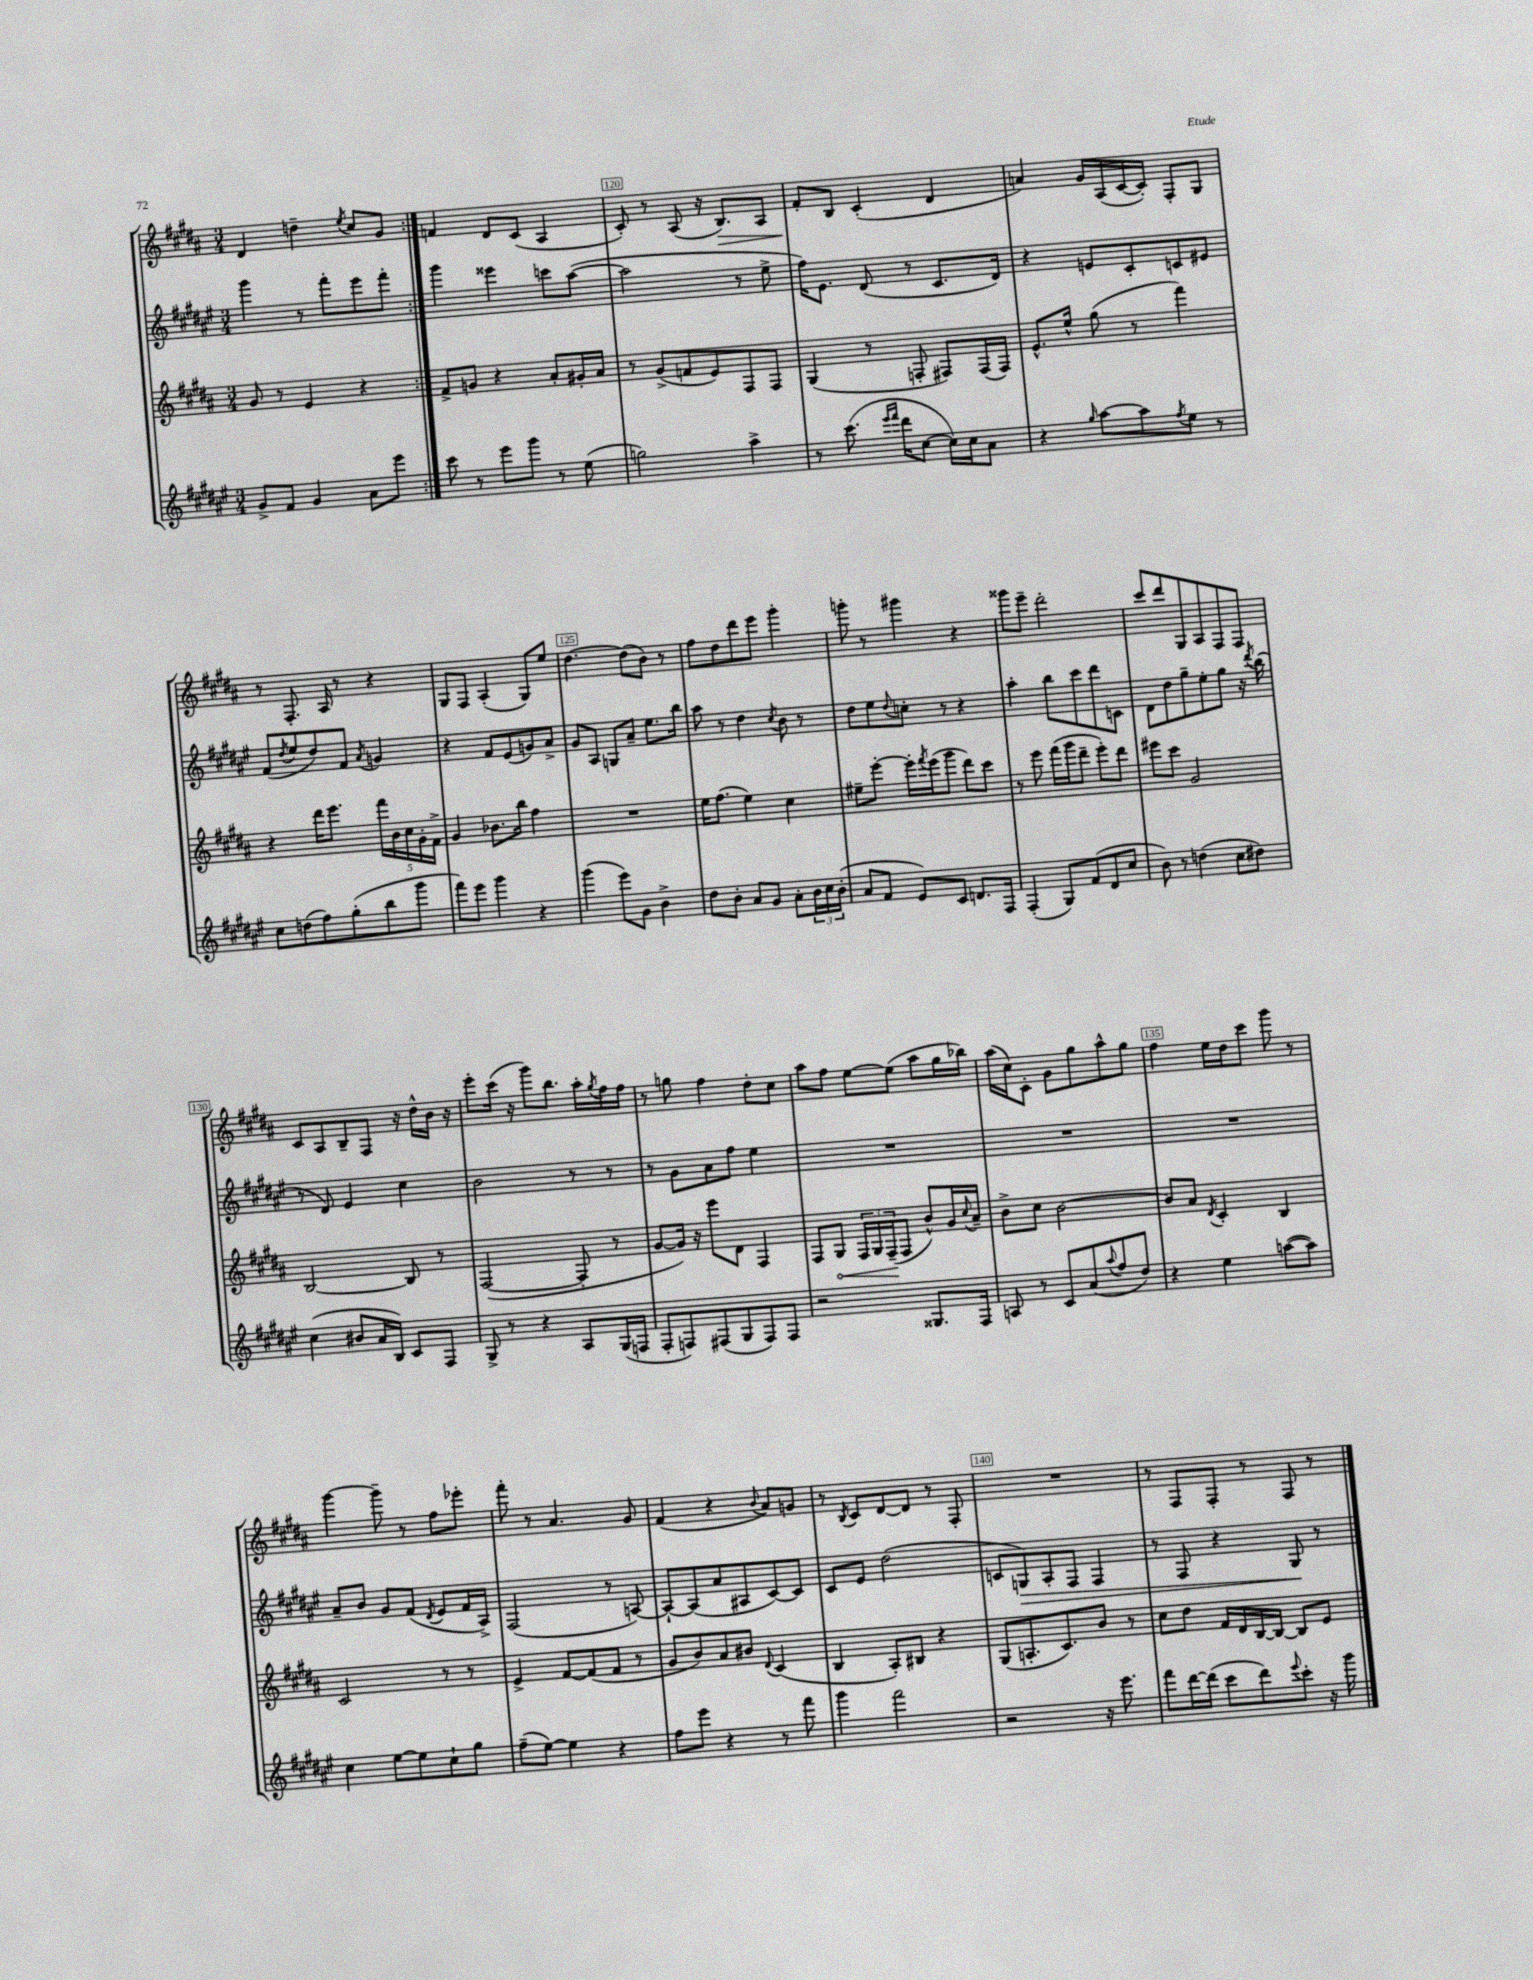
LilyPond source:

<<
\new StaffGroup <<
\new Staff = "s0" {
    \clef treble \key b \major \numericTimeSignature \time 3/4
    \repeat volta 2 { dis'4 d''4-- \acciaccatura { e''8 } cis''8 gis'8 | }
    f'4 dis'8 cis'8( ais4 |
    cis'8-.) r8 ais8( r16 b8.\>) ais8 |
    fis'8-.\! b8 cis'4-.( dis'4 |
    a'4) gis'16 ais16( cis'16~ cis'16-.) fis8-. gis8 |
    r8 fis8.-. ais16 r8 r4 |
    gis8 fis8 ais4-.( gis8) e''8 |
    dis''4.~ dis''8( b'8) r8 |
    fis''8 dis''8 dis'''8 e'''8 gis'''4-. |
    g'''8-. r8 gis'''4 r4 |
    gisis'''8 e'''8-- dis'''2-. |
    cis'''8 dis'''8 gis8 ais8 fis8 fis8 |
    cis'8 ais8 b8-- fis8 r16 dis''16-^ b'16 r16 |
    e'''8-. cis'''16( r16 gis'''8) b''8. ais''16-. \acciaccatura { gis''8 } fis''16 fis''16 |
    r8 g''8 fis''4 dis''8-. cis''8 |
    ais''8 fis''8 e''8~ e''8( ais''8 gis''16 bes''16) |
    ais''16( cis''16) cis'8-. gis'8 gis''8 ais''8-^ gis''8 |
    fis''4 e''16 dis''16 cis'''8 gis'''8 r8 |
    gis'''4~ gis'''8-- r8 fis''8 ees'''8-. |
    fis'''8-. r8 ais'4. gis'8 |
    fis'4( r4 \appoggiatura { b'8 } ais'8) g'8 |
    r8 \acciaccatura { b8 } cis'8 dis'8~ dis'8 r8 fis8-. |
    R2. |
    r8 fis8 fis8-. r8 fis8 r8 \bar "|." |
}
\new Staff = "s1" {
    \clef treble \key fis \major \numericTimeSignature \time 3/4
    \repeat volta 2 { gis'''4 r8 fis'''8-. eis'''8 fis'''8-. | }
    gis'''4 eisis'''4 c'''8 ais''8~( |
    ais''2 r8 eis''8-> |
    fis''16) eis'8. dis'8( r8 cis'8. dis'16) |
    r4 e'8 cis'8-. c'8 eis'8 |
    fis'8( \acciaccatura { dis''8 } eis''8 dis''8) fis'8 \acciaccatura { ais'8 } g'4 |
    r4 fis'8 eis'8( g'8) ais'8-> |
    gis'8 ais8 g8 ais'8-- eis''8. b''16 |
    ais''8 r8 dis''4 \acciaccatura { cis''8 } b'8 r8 |
    dis''8 eis''8 \appoggiatura { dis''8 } c''8-. r8 r4 |
    ais''4-. b''8 cis'''8 dis'''8 c'8 |
    dis'8 dis''8 gis''8-- eis''8-. gis''8 r16 \acciaccatura { dis'''8 } b''16( |
    r8 dis'8) eis'4 cis''4 |
    b'2 r8 r8 |
    r8 gis'8 ais'8 fis''8 eis''4 |
    R2. |
    R2. |
    R2. |
    ais'8-- b'8 gis'8 fis'8( \acciaccatura { dis'8 } eis'8 fis'16 ais16->) |
    fis2( r8 a8~) |
    a8~-! a8( ais'8 ais8 cis'8~) cis'8 |
    cis'8 eis'8 dis''2( |
    c'8 g8\>) ais8-. fis8 fis4 |
    r8 fis8 r4 gis8\! r8 \bar "|." |
}
\new Staff = "s2" {
    \clef treble \key b \major \numericTimeSignature \time 3/4
    \repeat volta 2 { gis'8 r8 e'4 r4 | }
    fis'8-> g'8 r4 ais'8-. gis'16-. ais'16 |
    r8 gis'8->( f'8 e'8) fis8 fis8 |
    gis4( r8 f8-. fis8) fis16( fis16) |
    e'8.-^ e''16-^ gis''8( r8 fis'''4) |
    r4 dis'''16 e'''8. \tuplet 5/4 { fis'''16 b'16 cis''16 gis'16-. fis'16-> } |
    gis'4 bes'8. b''16 fis''4 |
    R2. |
    e''16 fis''8.( e''4) cis''4 |
    eis''8-- e'''8~-. e'''16-. \acciaccatura { fis'''8 } e'''16( gis'''8 dis'''8) cis'''8 |
    r8 e'''8 fis'''16( gis'''16 dis'''8-- e'''8-.) dis'''8 |
    eis'''8 cis'''8 gis'2 |
    b2~ b8 r8 |
    fis2~( fis8-. r8 |
    gis'8~ gis'16) r16 e'''8 dis'8 fis4 |
    fis8 \once \override Hairpin.circled-tip = ##t gis8\< \tuplet 3/2 { fis16 gis16 fis16--\!( } fis8 b'8-^) gis'16 \appoggiatura { cis''8 } ais'16-- |
    b'8-> cis''8 b'2~ |
    b'8 ais'8 \acciaccatura { dis'8 } cis'4-. b4 |
    cis'2 r8 r8 |
    e'4-> fis'8~ fis'8( fis'8 r8 |
    gis'8 b'8) ais'8 bis'8 \appoggiatura { dis'8 } cis'4( |
    b4 ais8-.) bis8 r4 |
    gis8( a8.-. cis'8.) b'8 r8 |
    cis''8 dis''8 fis'16 dis'16 b16~ b16~ b8 e'8 \bar "|." |
}
\new Staff = "s3" {
    \clef treble \key fis \major \numericTimeSignature \time 3/4
    \repeat volta 2 { gis'8-> fis'8 gis'4 ais'8 eis'''8 | }
    cis'''8 r8 eis'''8 gis'''8 r8 eis''8( |
    g''2) ais''4-> |
    r8 cis'''8.( \grace { eis'''16 fis'''16 } dis'''16 cis''8~ cis''16) cis''16 ais'8 |
    r4 \grace { gis''16 } ais''8~ ais''8 \acciaccatura { fis''8 } eis''8 r8 |
    cis''8 d''8( fis''8) gis''8-.( b''8 gis'''8 |
    fis'''8) eis'''8 gis'''4 r4 |
    gis'''4( eis'''8) gis'8 b'4-> |
    dis''8 b'8-. ais'8 gis'8 ais'8-. \tuplet 3/2 { b'16 cis''16 b'16-.( } |
    ais'8 fis'8 eis'8) cis'8 d'8. fis16 |
    fis4-.( gis8) fis'8( dis'8 cis''8 |
    b'8) r8 d''4( cis''8 dis''8) |
    cis''4( bis'8 ais'16 b16) cis'8 fis8 |
    gis8-> r8 r4 ais8 gis16( f16 |
    fis8-. f8) fis8( gis8 fis8) fis8 |
    r2 gisis8. fis16 |
    a8 r8 cis'8 ais'8( \appoggiatura { ais''8 } fis''8 dis''8) |
    r4 eis''4 a''8~( a''8) |
    cis''4 eis''8~ eis''8 cis''8-! gis''8 |
    fis''8--( eis''8~) eis''4 r4 |
    fis''8 eis'''8 r4 r8 fis'''8 |
    gis'''4 fis'''2 |
    r2 r16 eis'''8. |
    fis'''8 dis'''16~ dis'''16( cis'''8 dis'''8) \appoggiatura { eis'''8 } cis'''8-. r16 gis'''16 \bar "|." |
}
>>
>>
\layout { \context { \Score currentBarNumber = #118 \override BarNumber.break-visibility = ##(#f #t #t) barNumberVisibility = #(every-nth-bar-number-visible 5) \override BarNumber.stencil = #(make-stencil-boxer 0.1 0.3 ly:text-interface::print) } }
